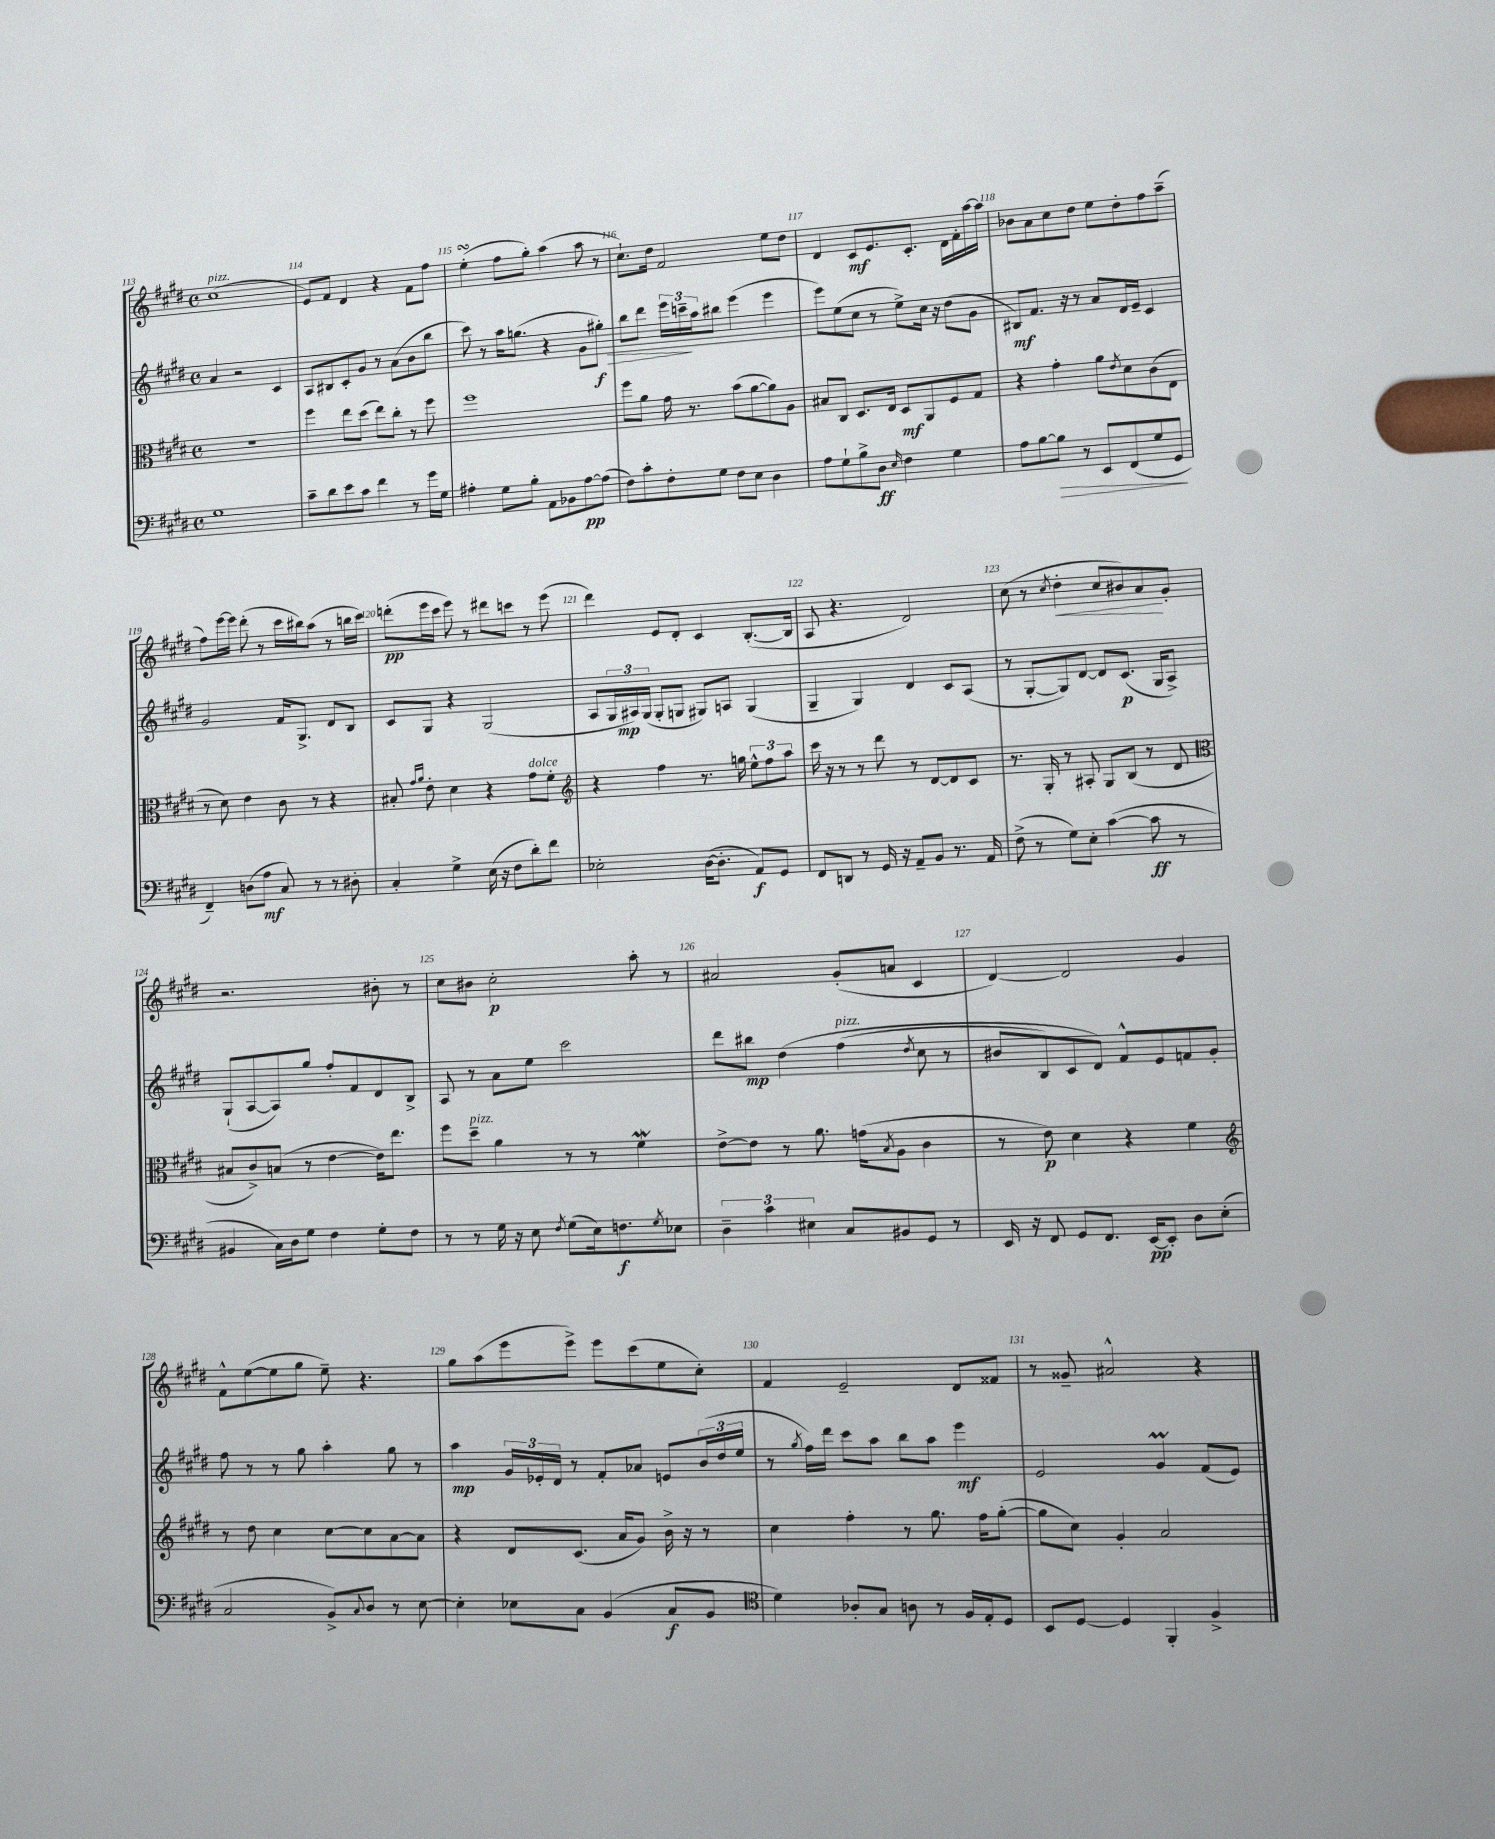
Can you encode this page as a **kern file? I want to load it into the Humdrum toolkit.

**kern	**kern	**kern	**kern
*staff4	*staff3	*staff2	*staff1
*clefF4	*clefC3	*clefG2	*clefG2
*k[f#c#g#d#]	*k[f#c#g#d#]	*k[f#c#g#d#]	*k[f#c#g#d#]
*M4/4	*M4/4	*M4/4	*M4/4
*met(c)	*met(c)	*met(c)	*met(c)
1G#	1r	4a	(1cc#
.	.	2r	.
.	.	4c#	.
=	=	=	=
8c#~	4ff#	8A	8e)
8d#	.	8B#	8f#
8e	8ee	8c#'	4d#
8c#	(8dd#	8g#	.
4f#	8ee)	8r	4r
.	8cc#'	(8a	.
8r	8r	8b	8f#
16g#	8ff#	8bb	8ff#
16G#	.	.	.
=	=	=	=
4A#'	1ff#	8ccc#)	(4ee'
.	.	8r	.
8G#	.	16aa	8ff#
.	.	(8.gg	.
8B'	.	.	8gg#')
8AA	.	4r	(4aa
8BB-	.	.	.
[8A#	.	8g#	8aa
(8A#]	.	8gg#')	8r
=	=	=	=
8F#)	8ff#	8bb	8.cc#`)
8c#'	8a	8ddd#	.
.	.	.	16dd#
8F#'	16g#	24eee	2f#
.	.	24ccc~	.
.	8.r	.	.
.	.	24aa	.
8G#	.	8bb#	.
8F#	(8b	(4eee	.
8E	[8a	.	.
4D#	8a])	4eee	8ee
.	8A	.	8dd#
=	=	=	=
8A	8B#	8eee)	4d#
8G#`	8C#	(8ee	.
8B^	8.D#	8cc#	8c#
8D#	.	8r	8.e
.	16E	.	.
16qqE	.	.	.
4F#	8D#	8ee^)	.
.	.	.	8.c#'
.	8AA	16cc#	.
.	.	16r	.
4G#	8F#	(8dd#	16d#
.	.	.	16f#'
.	8G#	8g#	[16aa
.	.	.	16aa]
=	=	=	=
8A	4r	8B#)	8b-
[8B	.	8.f#	8a
8B]	4g#'	.	8cc#
.	.	16r	.
8r	.	8r	8dd#
8EE	8a	8a	8ee
.	8qe	.	.
(8FF#	8d#	16d#	8dd#'
.	.	16e~	.
8G#	(8c#	4c#	8ff#
8GG#	8E	.	(8aa~
=	=	=	=
4FF#~)	8r	2g#	8ff#)
.	8d#)	.	[16eee
.	.	.	16eee]
(8D	4e	.	(8ddd#'
8A	.	.	8r
8C#)	8c#	16f#	16ccc#
.	.	8.G#^	16bb#)
8r	8r	.	(8aa
8r	4r	8d#	8r
8D#'	.	8B	16bb
.	.	.	16ccc#)
=	=	=	=
4C#'	8B#'	8c#	(8ddd'
.	16qqg#	.	.
.	16qqa	.	.
.	8e'	8G#	16eee
.	.	.	16ccc#
4G#^	4d#	4r	8eee)
.	.	.	8r
(16E	4r	(2G#	8ddd#
16r	.	.	.
8F#	.	.	8ccc
8d#')	8g#	.	8r
8f#	8f#'	.	(8eee
=	=	=	=
*	*clefG2	*	*
2E-'	4r	8A	4ddd#)
.	.	24G#	.
.	.	24A#)	.
.	.	(24G#	.
.	4ff#	8G#'	8e
.	.	8G	8d#'
([16D#	8.r	8G#)	4c#
8.D#']	.	.	.
.	.	8A	.
.	16gg	.	.
8AA)	12ee^^	(4G#	([8.B'
.	12ff#	.	.
8GG#	.	.	.
.	12aa	.	.
.	.	.	16B]
=	=	=	=
8FF#	16ccc#	4G#~	8A
.	16r	.	.
8DD	8r	.	4.r
8r	8r	4G#)	.
16GG#	8ddd#	.	.
16r	.	.	.
8AA~	8r	4d#	2d#)
8BB	[8d#	.	.
8.r	8d#]	8c#	.
.	8c#	(8A	.
16AA	.	.	.
=	=	=	=
(8F#^	8.r	8r	(8cc#
8r	.	[8G#'	8r
.	16G#'	.	.
.	.	.	8qcc#
8G#)	8r	8G#])	4dd#'
8E'	8A#'	[8d#	.
([4c#	8G#	8d#]	8cc#
.	(8B	(8.c#	8b#)
8c#]	8r	.	8a
.	.	16G#	.
8r	8d#	8A^)	8g#'
=	=	=	=
*	*clefC3	*	*
4BB#	8B#	(8G#`	2.r
.	8c#^)	[8A	.
16C#)	(8B	8A])	.
16D#	.	.	.
8G#	8r	8gg#	.
4F#	[4e	8ff#'	.
.	.	8f#	.
8G#'	16e])	8d#	8b#'
.	8.ee	.	.
8F#	.	8B^	8r
=	=	=	=
8r	8ff#	8A	8cc#
8r	8dd#~	8r	8b#
16G#	4a	8a	2cc#'
16r	.	.	.
8E	.	8ee	.
8qF#	.	.	.
(8G#	8r	2ccc#	.
16E)	8r	.	.
8.F	.	.	.
.	4f#	.	8aa'
8qG#	.	.	.
8E-	.	.	8r
=	=	=	=
6D#~	[8e^	8ddd#	2a#
.	8e]	8bb#	.
6c#	.	.	.
.	8r	&(4dd#	.
6E#	.	.	.
.	8.a	.	.
8C#	.	(4ff#	(8g#'
.	(16g	.	.
.	8qB	.	.
8BB#	8A	.	8a
.	.	8qdd#	.
8GG#	4c#	8cc#	4c#
8r	.	8r	.
=	=	=	=
16EE	8r	8b#	[4d#)
16r	.	.	.
8FF#	8e)	8B)	.
8GG#	4d#	8c#	2d#]
8.FF#	.	8d#&)	.
.	4r	8f#^^	.
[16EE	.	.	.
8EE']	.	8e	.
8D#	4f#	8f	4g#
(8E'	.	8g#'	.
=	=	=	=
*	*clefG2	*	*
2C#	8r	8ff#	8f#^^
.	8dd#	8r	([8ee
.	4cc#	8r	8ee]
.	.	8gg#	8gg#
8BB^)	[8cc#	4aa'	8ee~)
8qqC#	.	.	.
8D#	8cc#]	.	4.r
8r	[8a	8gg#	.
[8E	8a]	8r	.
=	=	=	=
4E']	4r	4aa	8gg#
.	.	.	(8aa
8E-	8d#	24g#	8eee
.	.	24e-'	.
.	.	24d#	.
8C#	(8.c#	8r	8eee^)
(4BB	.	8f#'	8eee
.	16a	.	.
.	8g#)	8a-	(8ccc#
8C#	16b^	8e	8ee
.	16r	.	.
8BB	8r	(24b	8cc#')
.	.	24dd#	.
.	.	24ee	.
=	=	=	=
*clefC4	*	*	*
4d#)	4cc#	8r	4f#
.	.	8qgg#	.
.	.	16ff#)	.
.	.	16ddd#	.
8A-'	4ff#'	8ccc#	2e~
8G#	.	8aa	.
8A	8r	8bb	.
8r	8.gg#	8aa	.
16F#	.	4eee	8d#
16E'	16ff#	.	.
8D#	([8gg#'	.	8f##
=	=	=	=
8BB	8gg#]	2e	8r
[8D#	8cc#)	.	8g##~
4D#]	4g#'	.	2a#^^
4FF#'	2a	4g#	.
4F#^	.	(8f#	4r
.	.	8e)	.
==	==	==	==
*-	*-	*-	*-
